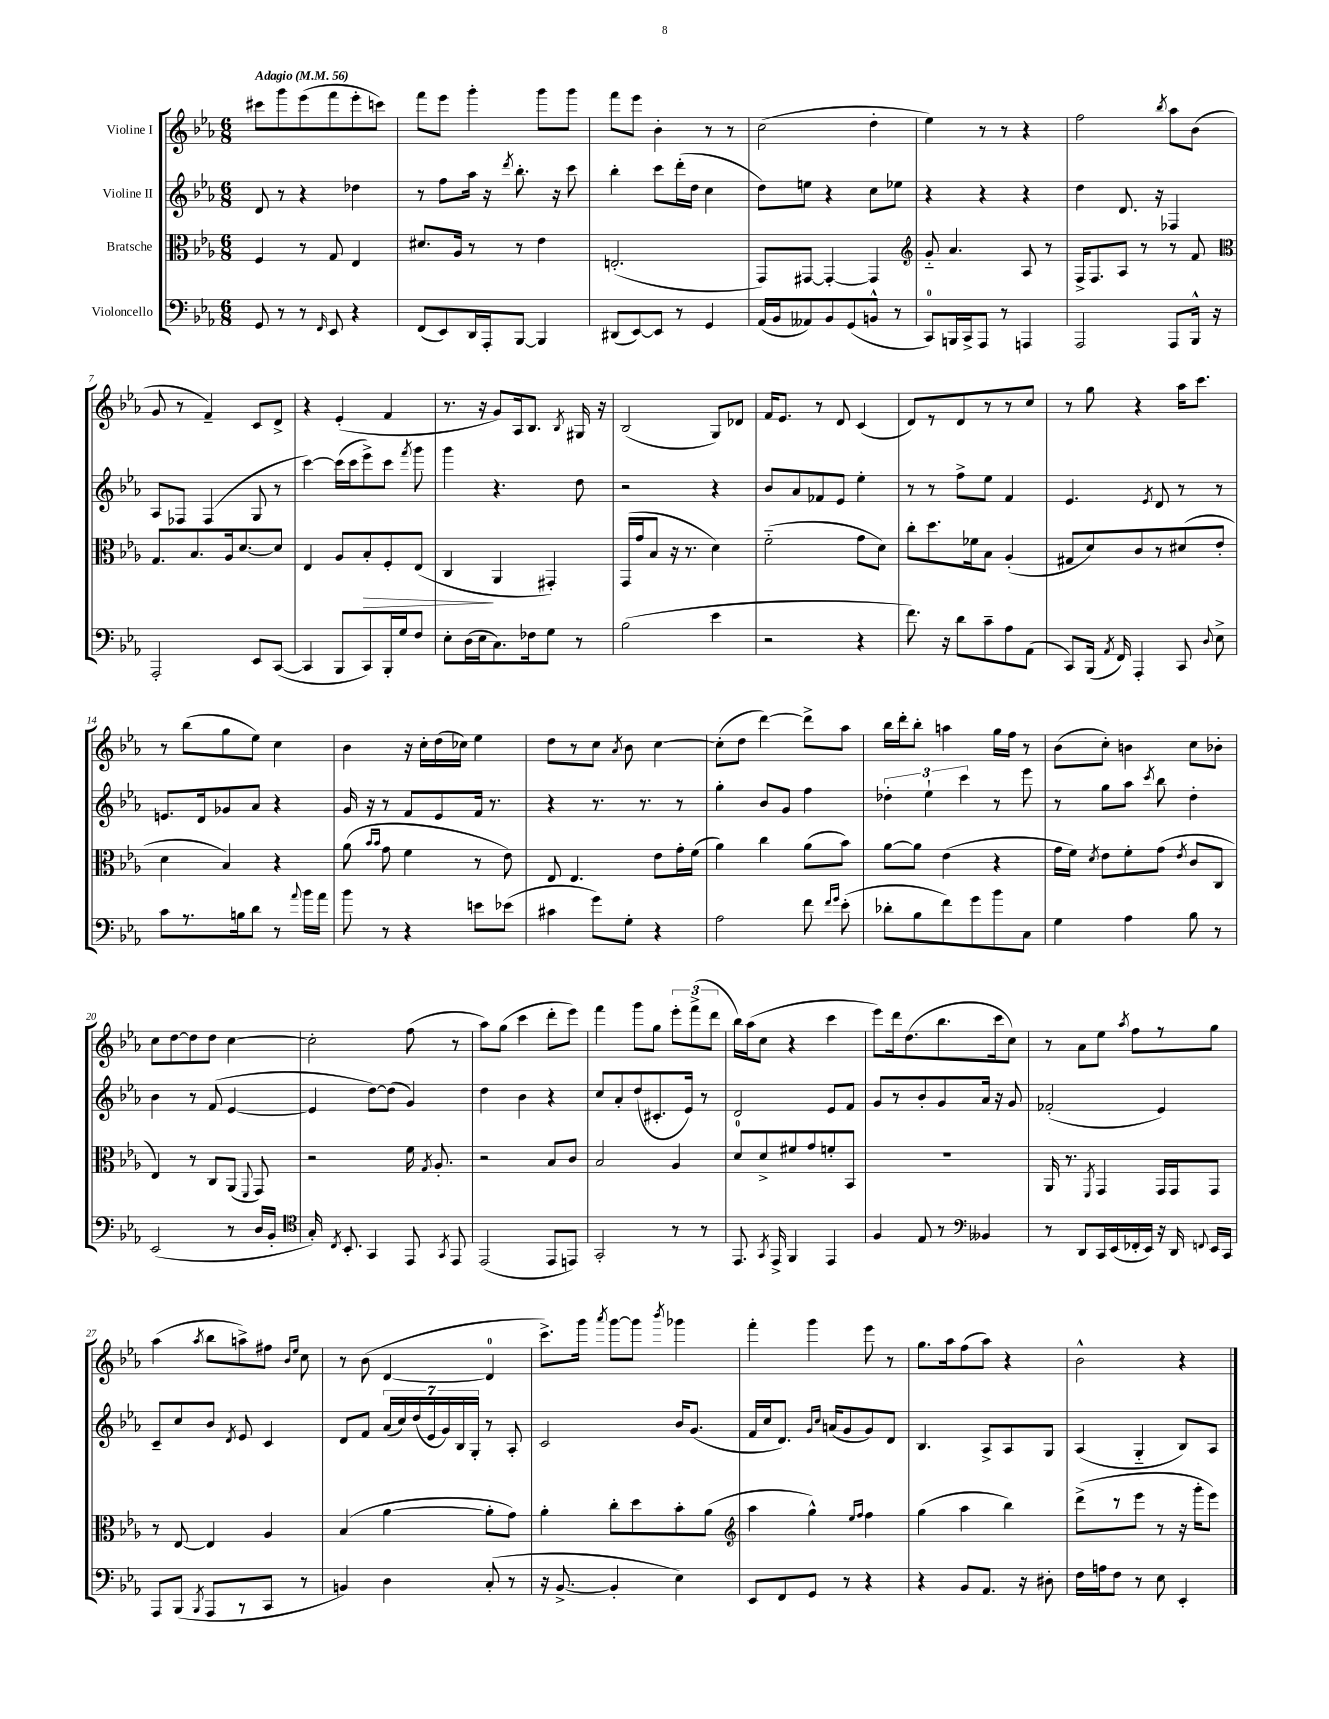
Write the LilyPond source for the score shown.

<<
\new StaffGroup <<
\new Staff = "s0" \with { instrumentName = "Violine I" } {
    \clef treble \key ees \major \numericTimeSignature \time 6/8 \tempo "Adagio" 4 = 56
    \autoBeamOff cis'''8[ g'''8 ees'''8( f'''8 ees'''8-. c'''8]) |
    f'''8[ ees'''8] g'''4-. g'''8[ g'''8] |
    f'''8[ ees'''8] bes'4-. r8 r8 |
    c''2( d''4-. |
    ees''4) r8 r8 r4 |
    f''2 \acciaccatura { bes''8 } aes''8[ bes'8]( |
    g'8 r8 f'4--) c'8[ d'8]-> |
    r4 ees'4-.( f'4 |
    r8. r16 g'8[) aes16 bes8.] \acciaccatura { bes8 } gis16 r16 |
    bes2( g8[) des'8] |
    f'16[ ees'8.] r8 d'8 c'4( |
    d'8[) r8 d'8 r8 r8 c''8] |
    r8 g''8 r4 aes''16[ c'''8.] |
    r8 bes''8[( g''8 ees''8]) c''4 |
    bes'4 r16 c''16[-. d''16( ces''16]) ees''4 |
    d''8[ r8 c''8] \acciaccatura { aes'8 } bes'8 c''4~ |
    c''8[-.( d''8] d'''4~) d'''8[-> aes''8] |
    bes''16[ d'''16-. bes''8]-. a''4 g''16[ f''16] r8 |
    bes'8[( c''8]-.) b'4 c''8[ bes'8]-. |
    c''8[ d''8~ d''8 d''8] c''4~ |
    c''2-. f''8( r8 |
    aes''8[) g''8]( c'''4 d'''8[-. ees'''8]) |
    f'''4 g'''8[ g''8] \tuplet 3/2 { ees'''8[-. f'''8->( d'''8] } |
    bes''16[) aes''16( c''8] r4 c'''4 |
    ees'''8[) d'''16 d''8.( bes''8. c'''16 c''8]) |
    r8 aes'8[ ees''8] \acciaccatura { aes''8 } f''8[ r8 g''8] |
    aes''4( \acciaccatura { aes''8 } bes''8[ a''8->) fis''8] \grace { bes'16[ ees''16] } c''8 |
    r8 bes'8( d'4~ d'4-0 |
    c'''8.[->) g'''16] \acciaccatura { aes'''8 } g'''8[~ g'''8] \acciaccatura { bes'''8 } ges'''4 |
    f'''4-. g'''4 ees'''8 r8 |
    g''8.[ aes''16 f''8( aes''8]) r4 |
    bes'2-^ r4 \bar "|." |
}
\new Staff = "s1" \with { instrumentName = "Violine II" } {
    \clef treble \key ees \major \numericTimeSignature \time 6/8
    \autoBeamOff d'8 r8 r4 des''4 |
    r8 f''8[ aes''16] r16 \acciaccatura { d'''8 } bes''8.-. r16 c'''8 |
    bes''4-. c'''8[ d'''16-.( d''16] c''4 |
    d''8[) e''8] r4 c''8[ ees''8] |
    r4 r4 r4 |
    d''4 d'8. r16 fes4 |
    aes8[ fes8] fes4( g8 r8 |
    c'''4~) c'''16[( c'''16 ees'''8->) c'''8] \acciaccatura { f'''8 } g'''8 |
    g'''4 r4. d''8 |
    r2 r4 |
    bes'8[ aes'8 fes'8 ees'8] ees''4-. |
    r8 r8 f''8[-> ees''8] f'4 |
    ees'4. \acciaccatura { ees'8 } d'8 r8 r8 |
    e'8.[ d'16 ges'8 aes'8] r4 |
    g'16 r16 r8 f'8[ ees'8 f'16] r8. |
    r4 r8. r8. r8 |
    g''4-. bes'8[ g'8] f''4 |
    \tuplet 3/2 { des''4-. ees''4-! c'''4 } r8 ees'''8 |
    r8 g''8[ aes''8] \acciaccatura { c'''8 } bes''8 d''4-. |
    bes'4 r8 f'8( ees'4~ |
    ees'4 d''8[~) d''8]( g'4) |
    d''4 bes'4 r4 |
    c''8[ aes'8-. d''8( cis'8.-. ees'16]) r8 |
    d'2 ees'8[ f'8] |
    g'8[ r8 bes'8-. g'8 aes'16] r16 g'8 |
    fes'2-.( ees'4) |
    c'8[-- c''8 bes'8] \acciaccatura { d'8 } ees'8 c'4 |
    d'8[ f'8] \tuplet 7/4 { aes'16[( c''16) d''16( ees'16 g'16) bes16 g16]-. } r8 aes8-. |
    c'2 bes'16[ g'8.]( |
    f'16[ c''16 d'8.]) \grace { g'16[ c''16] } a'16[( g'8 g'8) d'8] |
    bes4. aes8[-> aes8 g8] |
    aes4( g4-_ bes8[) aes8] \bar "|." |
}
\new Staff = "s2" \with { instrumentName = "Bratsche" } {
    \clef alto \key ees \major \numericTimeSignature \time 6/8
    \autoBeamOff f4 r8 g8 ees4 |
    dis'8.[ aes16] r8 r8 ees'4 |
    e2.-.( |
    g,8[) gis,8]~ gis,4~-. gis,4 |
    \clef treble g'8-_ aes'4. aes8 r8 |
    f16[-> f8. aes8] r8 r8 f'8 |
    \clef alto g8.[ bes8. aes16 d'8.~ d'8] |
    ees4 aes8[ bes8-.\> f8-. ees8]( |
    c4\! aes,4 gis,4-.) |
    g,16[( g'16 bes8] r16 r8. d'4) |
    f'2-_( g'8[ d'8]) |
    c''8[-. d''8. fes'16 bes8] aes4-.( |
    gis8[ d'8) c'8 r8 dis'8( ees'8]-. |
    d'4 bes4) r4 |
    aes'8( \grace { bes'16[ bes'16] } g'8 f'4 r8 ees'8) |
    ees8 ees4. ees'8[ g'16-. f'16]( |
    aes'4) c''4 aes'8[( bes'8]) |
    aes'8[~ aes'8] ees'4( r4 |
    g'16[ f'16]) \acciaccatura { d'8 } ees'8[ f'8-. g'8]( \acciaccatura { ees'8 } c'8[ c8] |
    ees4) r8 c8[ aes,8]( \appoggiatura { f,8 } g,8) |
    r2 f'16 \acciaccatura { g8 } aes8.-. |
    r2 bes8[ c'8] |
    bes2 aes4 |
    d'8[-0 d'8-> fis'8 g'8 f'8-. bes,8] |
    R2. |
    aes,16 r8. \acciaccatura { f,8 } g,4 g,16[ g,16 g,8] |
    r8 ees8~ ees4 aes4 |
    bes4( aes'4~ aes'8[-. g'8]) |
    aes'4-. c''8[-. d''8 bes'8-. aes'8]( |
    \clef treble aes''4 g''4-^) \grace { ees''16[ f''16] } f''4 |
    g''4( aes''4 bes''4) |
    d'''8[->( r8 ees'''8] r8 r16 g'''16[-. ees'''8]) \bar "|." |
}
\new Staff = "s3" \with { instrumentName = "Violoncello" } {
    \clef bass \key ees \major \numericTimeSignature \time 6/8
    \autoBeamOff g,8 r8 r8 \grace { f,16 } ees,8 r4 |
    f,8[( ees,8) d,16 aes,,16-. bes,,8]~ bes,,4 |
    dis,8[( ees,8~) ees,8] r8 g,4 |
    aes,16[( bes,16 aeses,8) bes,8 g,8( b,8]-^ r8 |
    c,8[-0) b,,16 c,16-> aes,,8] r8 a,,4 |
    aes,,2 aes,,8[ bes,,16]-^ r16 |
    aes,,2-. ees,8[ c,8]~( |
    c,4 bes,,8[ c,8) bes,,16-. g16 f8] |
    ees8[-. d16( ees16 c8.) fes16 g8] r8 |
    bes2( ees'4 |
    r2 r4 |
    f'8.) r16 d'8[ c'8-- aes8 aes,8]( |
    c,8[) bes,,16]( \acciaccatura { aes,8 } f,16) aes,,4-. c,8 \appoggiatura { d8 } ees8-> |
    c'8[ r8. b16 d'8] r8 \appoggiatura { aes'8 } bes'16[ aes'16] |
    bes'8 r8 r4 e'8[ ees'8]( |
    cis'4 g'8[) g8]-. r4 |
    aes2 f'8 \grace { f'16[ g'16] } ees'8-.( |
    des'8[-. bes8 f'8) g'8 bes'8 c8] |
    g4 aes4 bes8 r8 |
    ees,2( r8 d16[ bes,16]-. |
    \clef tenor g16-.) \acciaccatura { c8 } bes,8.-. g,4 ees,8 \acciaccatura { g,8 } ees,8 |
    ees,2( ees,8[ e,8]) |
    g,2-. r8 r8 |
    ees,8. \acciaccatura { g,8 } ees,16-> f,4 ees,4 |
    f4 ees8 r8 \clef bass beses,4 |
    r8 d,8[ c,16 ees,16( fes,16-. ees,16]) r16 d,16 \appoggiatura { f,8 } ees,16[ c,16] |
    aes,,8[ bes,,8]( \acciaccatura { bes,,8 } aes,,8[ r8 c,8] r8 |
    b,4) d4 c8-.( r8 |
    r16 bes,8.~-> bes,4-. ees4) |
    ees,8[ f,8 g,8] r8 r4 |
    r4 bes,8[ aes,8.] r16 dis8-. |
    f16[ a16 f8] r8 ees8 ees,4-. \bar "|." |
}
>>
>>
